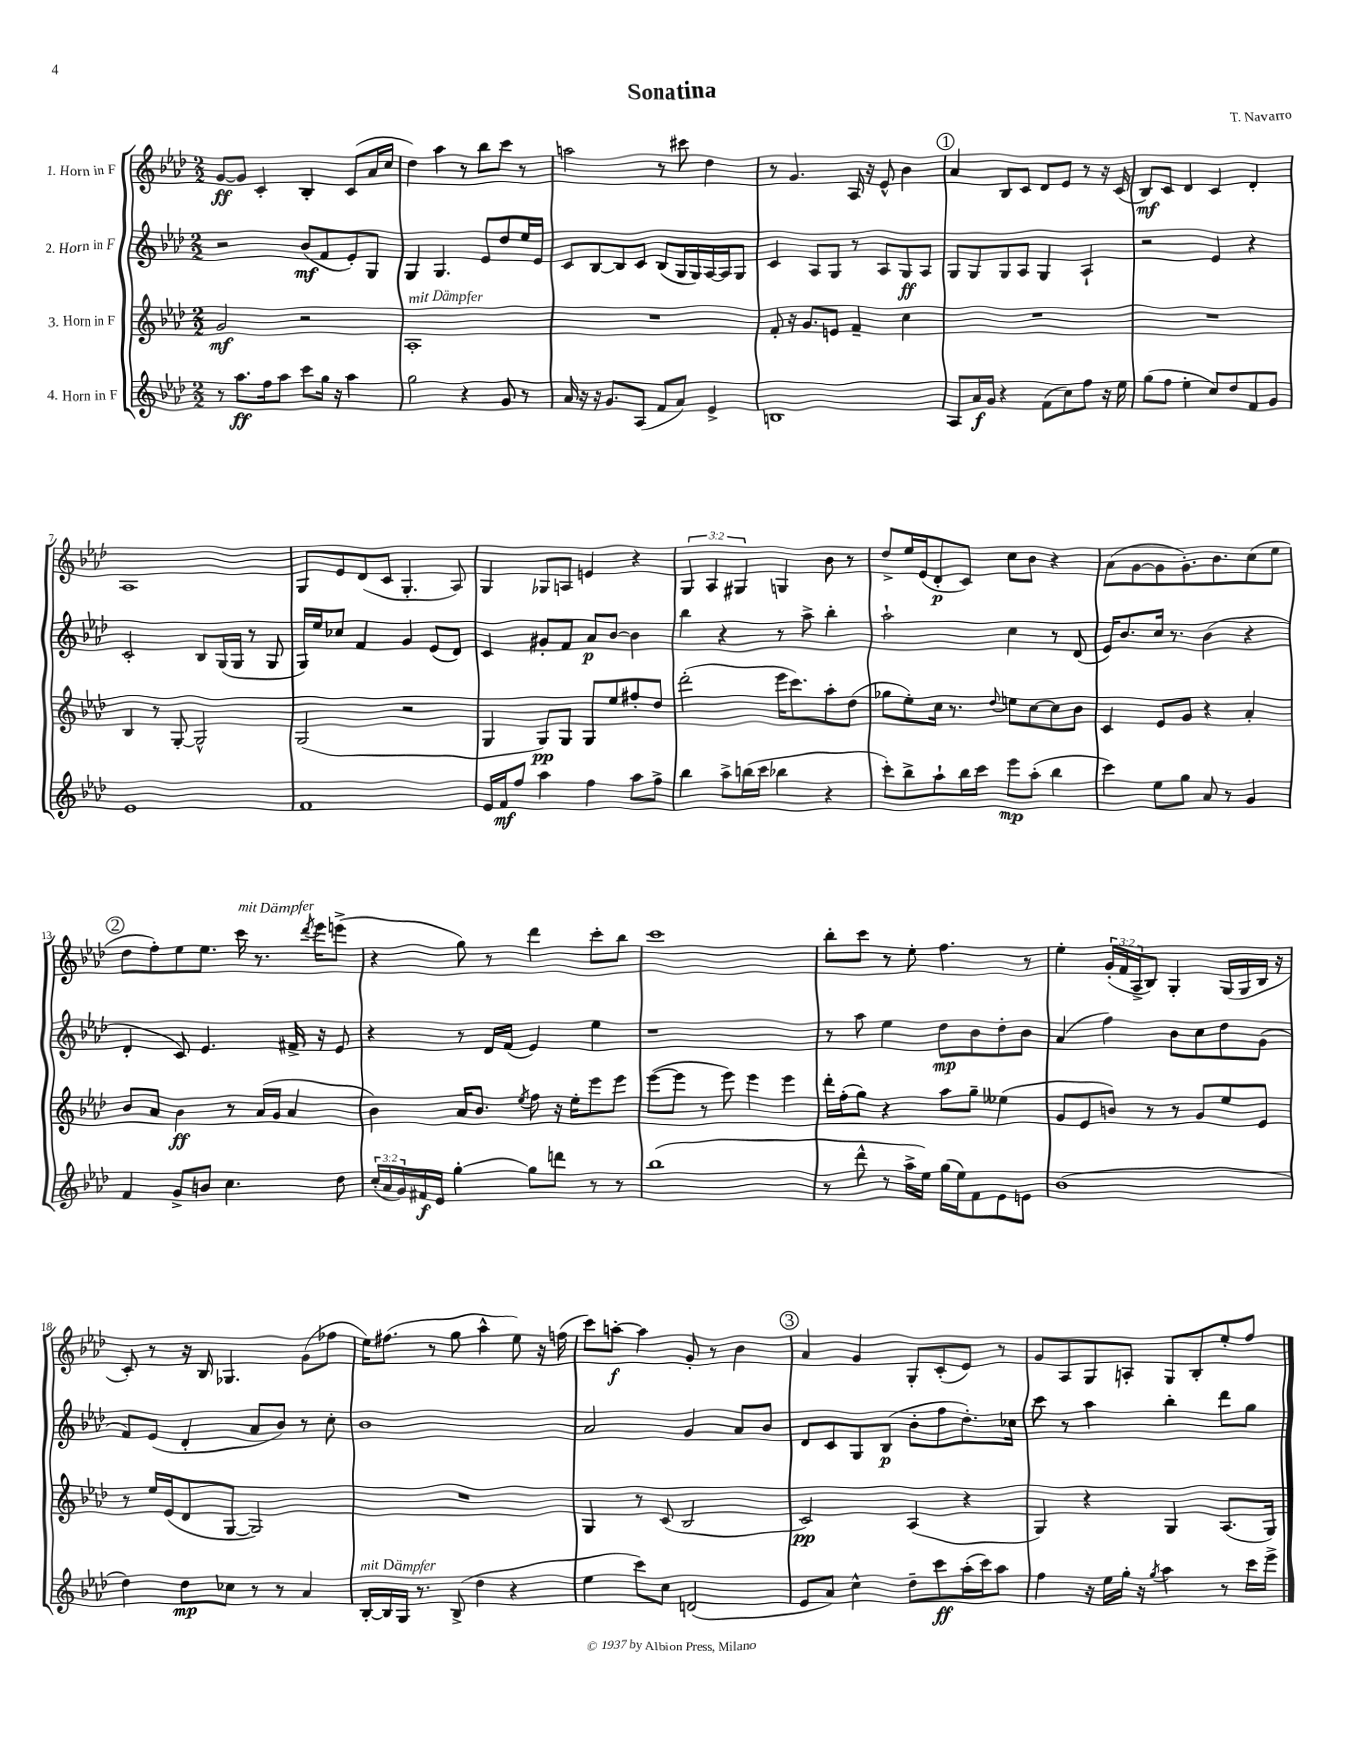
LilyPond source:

\header { title = "Sonatina" composer = "T. Navarro" }
<<
\new StaffGroup <<
\new Staff = "s0" \with { instrumentName = "1. Horn in F" } {
    \clef treble \key aes \major \numericTimeSignature \time 2/2 \override Staff.TupletNumber.text = #tuplet-number::calc-fraction-text
    g'8~\ff g'8 c'4-. bes4-. c'8( aes'16 c''16 |
    des''4) aes''4 r8 bes''8 c'''8 r8 |
    a''2 r8 cis'''8 des''4 |
    r8 g'4. aes16 r16 ees'8-^ bes'4 |
    \mark \markup { \circle "1" } aes'4 bes8 c'8 des'8 ees'8 r8 r16 c'16( |
    bes8\mf) c'8 des'4 c'4 des'4-. |
    aes1 |
    g8 ees'8 des'8( c'8 g4.-. aes8) |
    g4 ges8 a8 e'4 r4 |
    \tuplet 3/2 { g4 aes4 gis4 } g4 bes'8 r8 |
    des''8-> ees''16 ees'16( des'8-.\p c'8) c''8 bes'8 r4 |
    aes'8( g'8~ g'8 g'8.-.) bes'8. c''8( ees''8 |
    \mark \markup { \circle "2" } des''8 f''8-.) ees''8 ees''8. c'''16^\markup { \italic "mit Dämpfer" } r8. \acciaccatura { des'''8 } ees'''16 e'''8->( |
    r4 g''8) r8 des'''4 c'''8-. bes''8 |
    c'''1 |
    bes''8-. c'''8 r8 ees''8-. f''4. r8 |
    ees''4-. \tuplet 3/2 { g'16-.( f'16 aes16-> } bes8) g4-. g16( g16 bes16 r16 |
    c'8-.) r8 r16 bes16 ges4. g'8( fes''8 |
    ees''16) fis''8.( r8 g''8 aes''4-^ ees''8) r16 f''16( |
    c'''8) a''8~-.\f a''4 g'8-. r8 bes'4 |
    \mark \markup { \circle "3" } aes'4 g'4 g8-. c'8-.( ees'8) r8 |
    g'8 aes8 g8 a8-. g8 bes8-. ees''8-. f''8 \bar "|." |
}
\new Staff = "s1" \with { instrumentName = "2. Horn in F" } {
    \clef treble \key aes \major \numericTimeSignature \time 2/2
    r2 bes'8\mf( f'8 ees'8-.) g8 |
    g4 g4. ees'8 des''8 ees''16 ees'16 |
    c'8 bes8~ bes8 c'8 bes8( g16 g16) aes16~ aes16 g8 |
    c'4 aes8 g8 r8 aes8 g8\ff aes8 |
    \mark \markup { \circle "1" } g8 g8 g8 aes8 g4 aes4-! |
    r2 ees'4 r4 |
    c'2-. bes8 g16( g16 r8 g8 |
    g16) ees''16 ces''8 f'4 g'4 ees'8( des'8) |
    c'4 gis'8-. f'8 aes'8\p bes'8~ bes'4 |
    bes''4 r4 r8 aes''8-> bes''4-. |
    aes''2-! c''4 r8 des'8( |
    ees'16) bes'8. c''16 r8. bes'4( r4 |
    \mark \markup { \circle "2" } des'4-. c'8) ees'4. fis'16-> r16 ees'8 |
    r4 r8 des'16 f'16( ees'4) ees''4 |
    r1 |
    r8 aes''8 ees''4 des''8\mp bes'8 des''8-. bes'8 |
    aes'4( f''4) bes'8 c''8 des''8 g'8( |
    f'8) ees'8( des'4-. aes'8 bes'8) r8 c''8-. |
    bes'1 |
    aes'2 g'4 aes'8 bes'8 |
    \mark \markup { \circle "3" } des'8 c'8 g8 bes8\p( bes'8-. f''8 des''8.-.) ces''16 |
    c'''8 r8 aes''4 bes''4-. des'''8 g''8 \bar "|." |
}
\new Staff = "s2" \with { instrumentName = "3. Horn in F" } {
    \clef treble \key aes \major \numericTimeSignature \time 2/2
    g'2\mf r2 |
    aes1-.^\markup { \italic "mit Dämpfer" } |
    R1 |
    f'8-. r16 g'8. e'8 f'4-- c''4 |
    \mark \markup { \circle "1" } R1 |
    R1 |
    bes4 r8 g8~-. g2-^ |
    g2( r2 |
    g4 g8\pp) g8 g8 ees''8 fis''8-. des''8 |
    des'''2-.( ees'''16 c'''8.) aes''8-. des''8( |
    ges''8 ees''8-.) c''16 r8. \appoggiatura { des''8 } e''8 c''8~ c''8 bes'8 |
    c'4 ees'8 g'8 r4 aes'4-. |
    \mark \markup { \circle "2" } bes'8 aes'8 bes'4\ff r8 aes'16( g'16 aes'4 |
    bes'4) aes'16 bes'8. \acciaccatura { ees''8 } f''8 r16 ees''16-. ees'''8 ees'''8 |
    ees'''8~( ees'''8 r8 ees'''8) ees'''4 ees'''4 |
    des'''16-. f''16-.( g''8) r4 aes''8 g''8-- eeses''4( |
    g'8 ees'8 b'8) r8 r8 g'8 ees''8 ees'8 |
    r8 ees''16 ees'16( des'8 g8~ g2) |
    R1 |
    g4 r8 c'8( bes2 |
    \mark \markup { \circle "3" } c'2\pp) aes4( r4 |
    g4) r4 g4 aes8.( g16) \bar "|." |
}
\new Staff = "s3" \with { instrumentName = "4. Horn in F" } {
    \clef treble \key aes \major \numericTimeSignature \time 2/2 \override Staff.TupletNumber.text = #tuplet-number::calc-fraction-text
    r8 aes''8.\ff f''16 aes''8 c'''8 g''16 r16 aes''4 |
    g''2 r4 g'8 r8 |
    aes'16 r16 r16 g'8. aes8( f'8 aes'8) ees'4-> |
    b1 |
    \mark \markup { \circle "1" } aes8 aes'16\f g'16 r4 f'8( c''8) f''8 r16 ees''16 |
    g''8( f''8 ees''4-. c''8) des''8 f'8 g'8 |
    ees'1 |
    f'1 |
    ees'16 f'16\mf f''8 aes''4 f''4 aes''8 f''8-> |
    bes''4 aes''8-> b''16( c'''16 bes''4 r4 |
    c'''8-.) bes''8-> aes''8-! bes''16 c'''16 ees'''8\mp aes''8-.( bes''4 |
    c'''4) ees''8 g''8 aes'8 r8 g'4 |
    \mark \markup { \circle "2" } f'4 g'8-> b'8 c''4. des''8 |
    \tuplet 3/2 { c''16-.( aes'16 g'16) } fis'16\f ees'16 g''4~-. g''8 d'''8 r8 r8 |
    bes''1( |
    r8 des'''8-^ r8 aes''16-> ees''16) g''16( ees''16) f'8 ees'8 e'8 |
    bes'1( |
    des''4) des''8\mp ces''8 r8 r8 aes'4 |
    bes16~-.^\markup { \italic "mit Dämpfer" } bes16 g16 r8. bes8->( des''4 r4 |
    ees''4 c'''8) c''8 d'2( |
    \mark \markup { \circle "3" } ees'8 aes'8) c''4-^ des''8-- c'''8\ff aes''16-.( c'''16) aes''8 |
    f''4 r16 ees''16 g''16-. r16 \acciaccatura { g''8 } aes''4 r8 c'''16 ees'''16-> \bar "|." |
}
>>
>>
